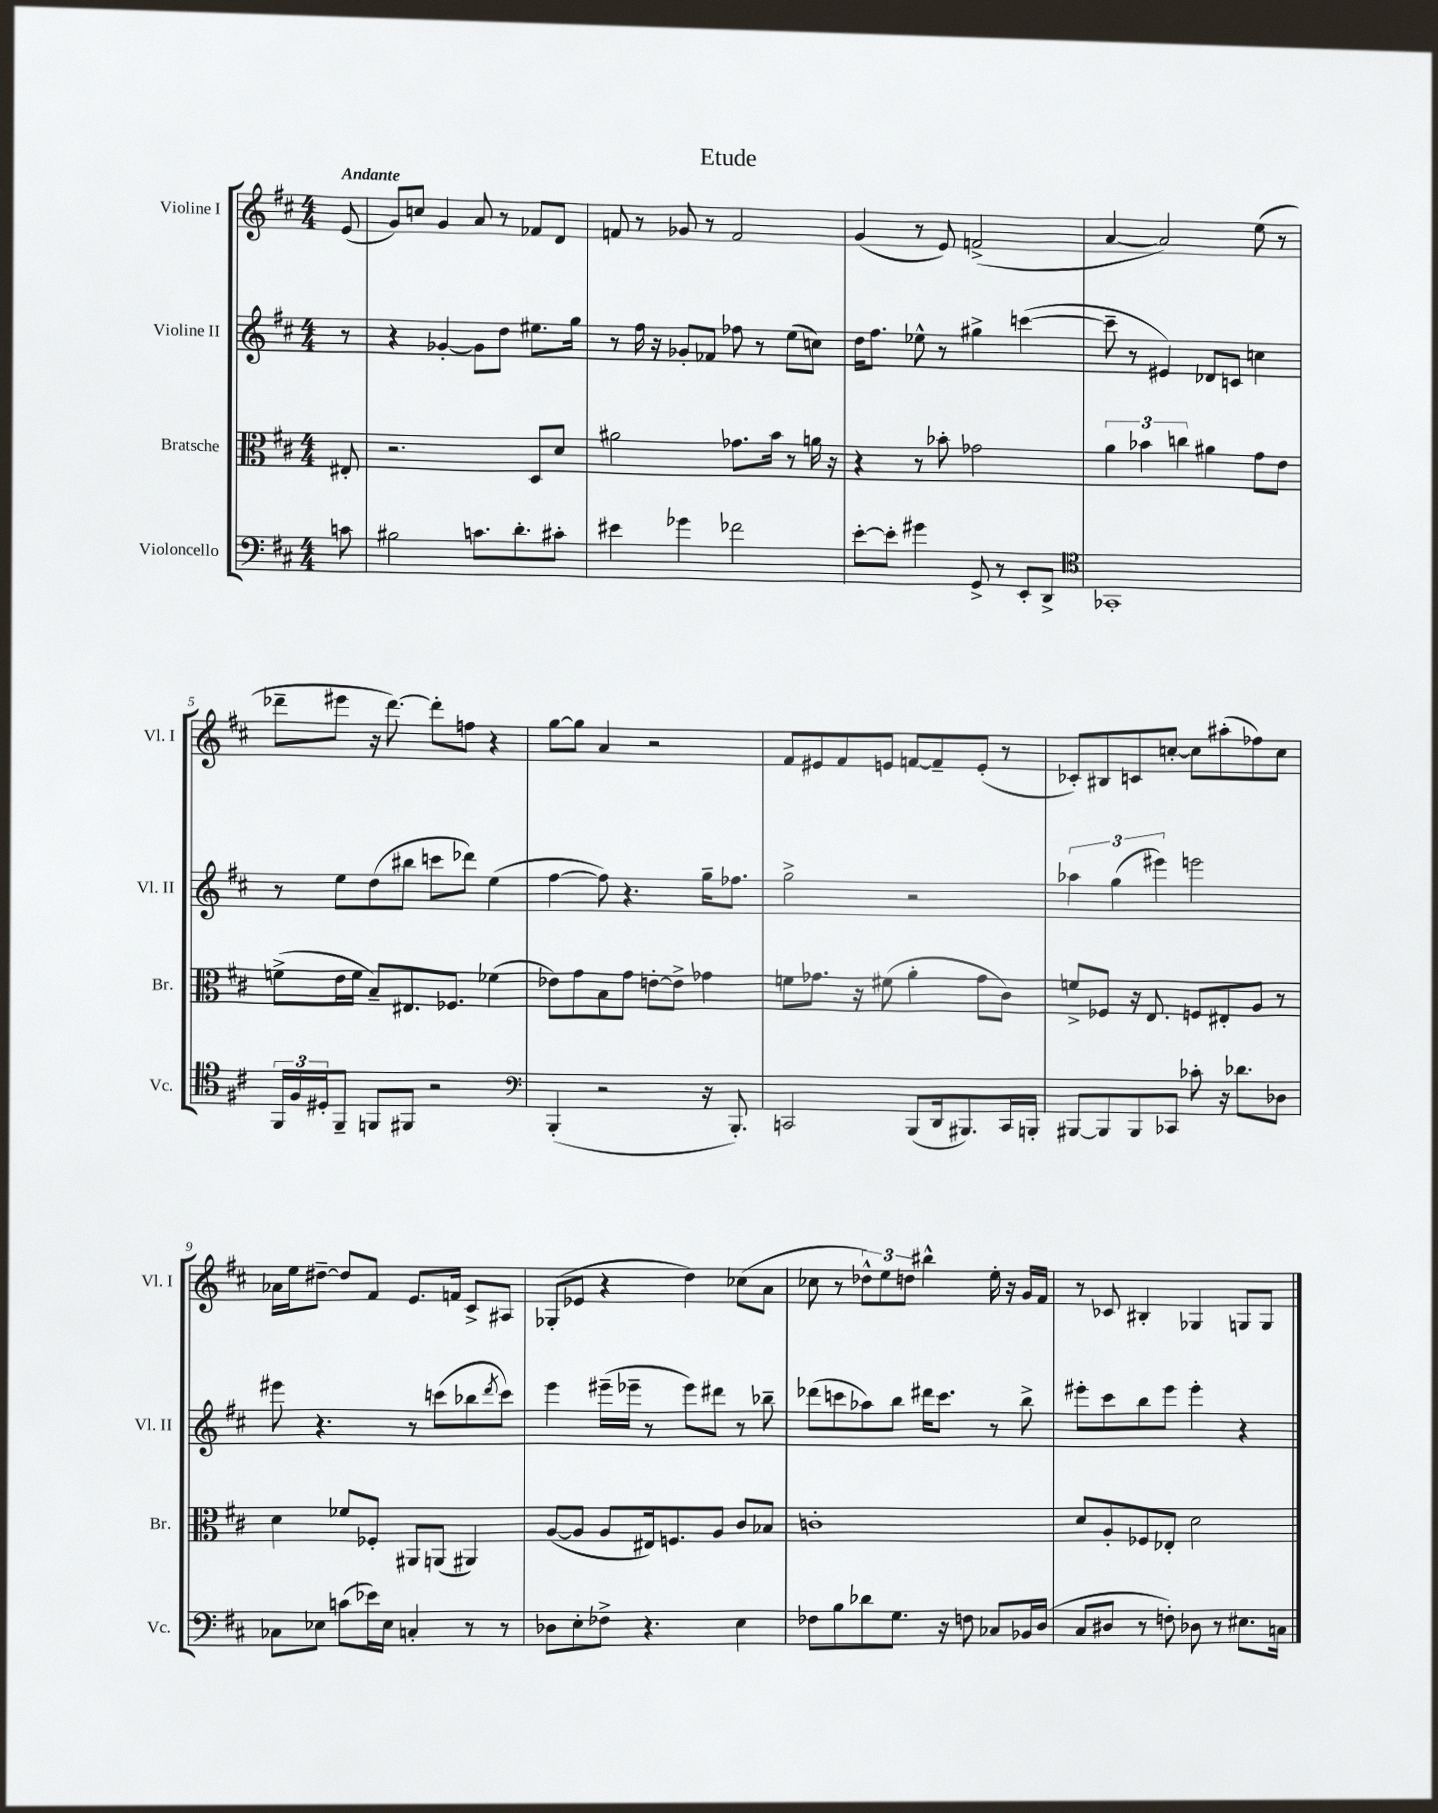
\header { title = "Etude" }
<<
\new StaffGroup <<
\new Staff = "s0" \with { instrumentName = "Violine I" shortInstrumentName = "Vl. I" } {
    \clef treble \key d \major \numericTimeSignature \time 4/4 \partial 8 \tempo "Andante"
    e'8( |
    g'8) c''8 g'4 a'8 r8 fes'8 d'8 |
    f'8 r8 ges'8 r8 f'2 |
    g'4( r8 e'8) f'2->( |
    a'4~ a'2) e''8( r8 |
    des'''8-- eis'''8 r16 des'''8.~) des'''8-. f''8 r4 |
    g''8~ g''8 a'4 r2 |
    fis'8 eis'8 fis'8 e'8 f'8~ f'8-- e'8-.( r8 |
    ces'8-.) bis8 c'8 c''8~-. c''8 ais''8-.( fes''8) c''8 |
    aes'16 e''16 dis''8~-- dis''8 fis'8 e'8. f'16 cis'8-> ais8 |
    ges8-.( ees'8 r4 d''4) ces''8( a'8 |
    ces''8 r8 \tuplet 3/2 { des''8-^) e''8 d''8 } bis''4-^ e''16-. r16 g'16 fis'16 |
    r8 ces'8 bis4-. ges4 g8 g8 \bar "|." |
}
\new Staff = "s1" \with { instrumentName = "Violine II" shortInstrumentName = "Vl. II" } {
    \clef treble \key d \major \numericTimeSignature \time 4/4 \partial 8
    r8 |
    r4 ges'4~-. ges'8 d''8 eis''8. g''16 |
    r8 fis''16 r16 ges'8-. fes'8 fes''8 r8 e''8( c''8) |
    d''16 fis''8. ees''8-^ r8 gis''4-> c'''4~( |
    c'''8-- r8 eis'4) des'8 c'8 c''4 |
    r8 e''8 d''8( bis''8 c'''8 des'''8) e''4( |
    fis''4~ fis''8) r4. g''16-- fes''8. |
    g''2-> r2 |
    \tuplet 3/2 { aes''4 g''4( eis'''4) } e'''2 |
    eis'''8 r4. r8 c'''8( bes''8 \acciaccatura { d'''8 } c'''8) |
    e'''4 eis'''16--( ees'''16-- r8 ees'''8) dis'''8 r8 bes''8-- |
    des'''8( c'''8 aes''8) b''8 dis'''16 c'''8. r8 b''8-> |
    eis'''8-. cis'''8 b''8 eis'''8 eis'''4-. r4 \bar "|." |
}
\new Staff = "s2" \with { instrumentName = "Bratsche" shortInstrumentName = "Br." } {
    \clef alto \key d \major \numericTimeSignature \time 4/4 \partial 8
    eis8-. |
    r2. d8 d'8 |
    ais'2 ges'8. b'16 r8 a'16 r16 |
    r4 r8 bes'8-. ges'2 |
    \tuplet 3/2 { a'4 bes'4 c''4 } ais'4 g'8 e'8 |
    f'8->( e'16 f'16 b8--) eis8. fes8. fes'4( |
    ees'8) g'8 b8 g'8 e'8~-. e'8-> ges'4 |
    f'8 ges'8. r16 fis'8( a'4-. ges'8 cis'8) |
    f'8-> fes8 r16 e8. f8 eis8-. a8 r8 |
    d'4 fes'8 fes8-. ais,8 a,8( ais,4) |
    a8~( a8 a8 eis16) f8. a8 cis'8 bes8 |
    c'1-. |
    d'8 a8-. fes8 ees8-. d'2 \bar "|." |
}
\new Staff = "s3" \with { instrumentName = "Violoncello" shortInstrumentName = "Vc." } {
    \clef bass \key d \major \numericTimeSignature \time 4/4 \partial 8
    c'8 |
    bis2 c'8. d'8.-. cis'8-. |
    eis'4 ges'4 fes'2 |
    e'8~-. e'8-. gis'4 g,8-> r8 e,8-. d,8-> |
    \clef tenor ges,1-. |
    \tuplet 3/2 { fis,16 fis16 dis16-. } fis,8-- f,8 fis,8 r2 |
    \clef bass b,,4-.( r2 r16 b,,8.-.) |
    c,2 b,,8( d,16 bis,,8.) c,16 b,,16-. |
    bis,,8~ bis,,8 bis,,8 ces,8 ces'8-. r16 des'8. des8 |
    ces8 ees8 c'8( ees'16) ees16 c4-. r8 r8 |
    des8 e8-. fes8-> r4. e4 |
    fes8 b8 des'8 g8. r16 f8 ces8 bes,16 d16( |
    cis8 dis8 r8 f8-.) des8 r8 eis8. c16 \bar "|." |
}
>>
>>
